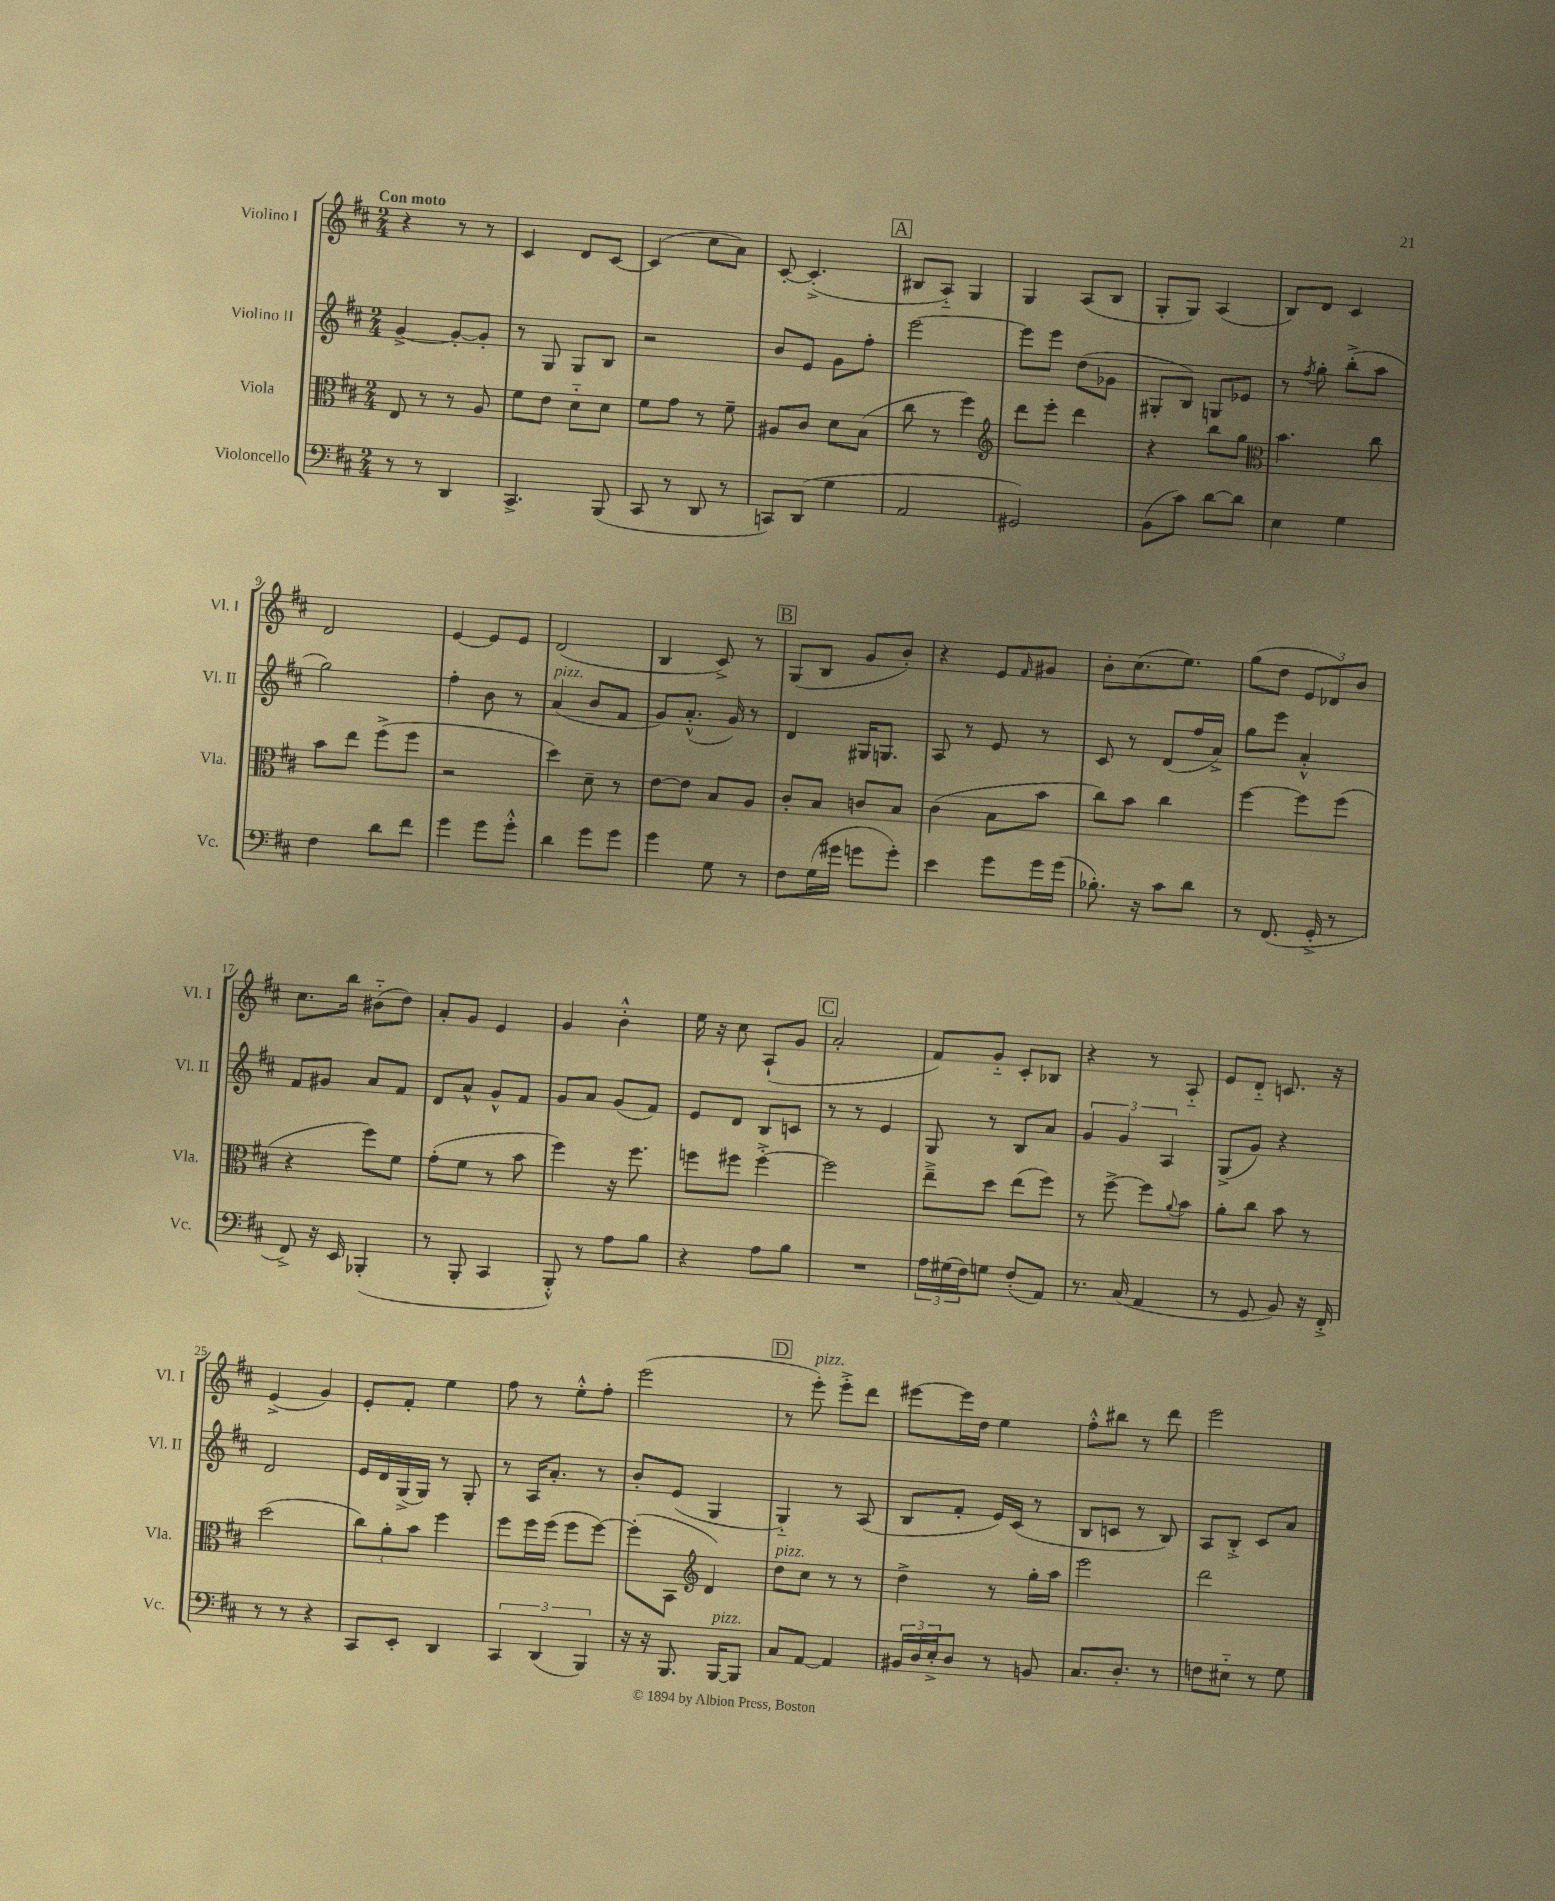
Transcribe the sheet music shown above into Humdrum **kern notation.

**kern	**kern	**kern	**kern
*staff4	*staff3	*staff2	*staff1
*clefF4	*clefC3	*clefG2	*clefG2
*k[f#c#]	*k[f#c#]	*k[f#c#]	*k[f#c#]
*M2/4	*M2/4	*M2/4	*M2/4
8r	8E/	[4g^/	4r
8r	8r	.	.
4DD/	8r	8g'/_L	8r
.	8A/	8g'/]J	8r
=	=	=	=
4.CC#^/	8f#\L	8r	4c#/
.	8e\J	8G/	.
.	8d'~\L	8G/L	8d/L
(8BBB/	8d\J	8B/J	[8c#/J
=	=	=	=
8CC#/	8f#\L	2r	(4c#/]
8r	8g\J	.	.
8DD/	8r	.	8cc#\L
8r	8f#~\	.	8a\J)
=	=	=	=
8CC/L)	8A#/L	8b/L	[8c#'/
(8DD/J	8c#/J	8e/J	(4.c#'^/]
4G\	8d\L	8g\L	.
.	(8B\J	8ff#'\J	.
=	=	=	=
2AA/	8cc#\	[2eee\	8B#/L
.	8r	.	8A'~/J)
.	4ff#\)	.	4G/
=	=	=	=
*	*clefG2	*	*
2GG#/)	8ddd\L	8eee\]L	4G/
.	8eee'\J	8eee\J	.
.	4ddd\	(8dd\L	(8A/L
.	.	8g-\J	8B/J
=	=	=	=
(8BB\L	4r	8G#'/L	8G'/L
8c#\J)	.	8B/J)	8G/J)
[8d\L	8bb\L	8G/L	(4A/
8d\]J	8gg\J	8e-/J	.
=	=	=	=
*	*clefC3	*	*
4E\	4.b\	8r	8B/L)
.	.	8qff#/	.
.	.	8gg'\	8d/J
4G\	.	(8bb'^\L	4c#/
.	8cc#\	8aa\J	.
=	=	=	=
4F#\	8b\L	2gg\)	2d/
.	8ee\J	.	.
8d\L	(8ff#^\L	.	.
8f#\J	8ff#\J	.	.
=	=	=	=
4g\	2r	4ff#'\	[4e/
8g\L	.	8b\	8e/]L
8g'^^\J	.	8r	8e/J
=	=	=	=
4d\	4dd\)	(4a/	(2d/
8g\L	8d~\	8b/L	.
8g\J	8r	8f#/J	.
=	=	=	=
4g\	[8e\L	8g/L)	4B/
.	8e\]J	(8.a'^^/J	.
8G\	8B/L	.	8c#^/)
.	.	16g/)	.
8r	8A/J	8r	8r
=	=	=	=
8F#\L	8c#'/L	4d/	(8G/L
(16G\L	8B/J	.	8B/J
16g#\JJ	.	.	.
8g\L	8c/L	16G#/LK	8g/L
.	.	8.G/J	.
8g'\J)	8B/J	.	8b'/J)
=	=	=	=
4e\	(4c#\	8A/	4r
.	.	8r	.
8g\L	8B\L	8e/	8e/L
.	.	.	16qqf#/
16g\L	8b\J	8r	8g#/J
(16g\JJ	.	.	.
=	=	=	=
8.B-'\)	8cc#\L)	8c#/	8b'\L
.	8b\J	8r	(8.cc#\
16r	.	.	.
8c#\L	4cc#\	(8d/L	.
.	.	.	8.ee\J)
8d\J	.	16ff#/L	.
.	.	16a^/JJ)	.
=	=	=	=
8r	[4ff#\	8gg\L	(8gg\L
(8.FF#/	.	8eee\J	8dd\J
.	8ff#\]L	4a'^^/	12e/L
16GG'^/	.	.	.
.	.	.	12d-/)
8r	(8ff#\J	.	.
.	.	.	12b/J
=	=	=	=
8FF#^/)	4r	8f#/L	8.cc#\L
16r	.	8g#/J	.
16EE/	.	.	16bb\Jk
(4BBB-'/	8ff#\L)	8a/L	(8b#'~\L
.	8f#\J	8f#/J	8dd\J)
=	=	=	=
8r	(8g'\L	8d/L	8a'/L
8BBB'/	8f#\J	8a^^/J	8g/J
4CC#/	8r	8g^^/L	4e/
.	8b\	8f#/J	.
=	=	=	=
8BBB'^^/)	4ff#\)	8g/L	4g/
8r	.	8a/J	.
8A\L	16r	(8g/L	4b'^^\
.	8.ff#\	.	.
8B\J	.	8f#/J)	.
=	=	=	=
4r	8ff\L	8e/L	16ee\
.	.	.	16r
.	8ff#\J	8d/J	8cc#\
8A\L	[4ff#'^\	8B/L	(8A`/L
8B\J	.	8c/J	8g/J
=	=	=	=
2r	2ff#\]	8r	2a'/
.	.	8r	.
.	.	4e/	.
=	=	=	=
24A\LL	8ee~^\L	8G/	8f#/L)
(24G#\	.	.	.
24F#\J)	.	.	.
8G\J	8dd\J	8r	8g'~/J
(8F#'/L	(8ee\L	8B/L	8c#'/L
8AA/J)	8ff#\J)	8a/J	8B-/J
=	=	=	=
8.r	8r	6g/	4r
.	[8ff#^\	.	.
.	.	6g/	.
(16C#/	.	.	.
4AA/	8ff#\]L	.	8r
.	.	6A/	.
.	8qqa/	.	.
.	8b\J	.	8A'~/
=	=	=	=
8r	8a'\L	(8G^/L	8e/L
8GG/	8cc#\J	8g/J)	8d'~/J
8BB/)	8b\	4r	8.c/
16r	8r	.	.
16FF#'^/	.	.	16r
=	=	=	=
8r	(2dd\	2d/	(4e^/
8r	.	.	.
4r	.	.	4g/)
=	=	=	=
8CC#/L	12cc#\L)	16e/LL	8e'/L
.	.	16d/	.
.	12a'\	.	.
8EE'/J	.	(16G^/	8f#'/J
.	12b\J	.	.
.	.	16G/JJ)	.
4DD/	4ff#\	8r	4ee\
.	.	8G'/	.
=	=	=	=
6CC#/	8ff#\L	8r	8ff#\
.	16ff#\L	16A/LK	8r
(6DD/	.	.	.
.	(16ff#\JJ	8.a'/J	.
.	8ff#\L	.	8ee'^^\L
6BBB/)	.	.	.
.	[8ff#\J)	8r	8ff#'\J
=	=	=	=
16r	(8ff#'\]L	8b'/L	(2eee\
16r	.	.	.
8.BBB/	8BB\J	(8e/J	.
*	*clefG2	*	*
.	4d/)	4G/	.
[16BBB/LK	.	.	.
8BBB/]J	.	.	.
=	=	=	=
8C#/L	8dd\L	4G'~/)	8r
[8AA/J	8cc#\J	.	8eee'\)
4AA/]	8r	8r	8eee'^\L
.	8r	(8A/	8ddd\J
=	=	=	=
24BB#/LL	4dd^\	8B/L	[8eee#\L
24D/	.	.	.
24E'^/J	.	.	.
8D/J	.	8f#'/J	16eee#\]L
.	.	.	16dd\JJ
8r	8r	16e/LL)	4ee\
.	.	(16c#/JJ	.
8BB/	16gg'\LL	8r	.
.	16aa\JJ	.	.
=	=	=	=
8.C#/L	2eee\	8B/L	8ff#'^^\L
.	.	8c/J	8bb#\J
8.D'/J	.	.	.
.	.	8r	8r
8r	.	8B/)	8ddd\
=	=	=	=
8F\L	2ddd\	8A/L	2eee\
8E#'~\J	.	8B'^/J	.
8r	.	8c#/L	.
8G\	.	8a/J	.
==	==	==	==
*-	*-	*-	*-
